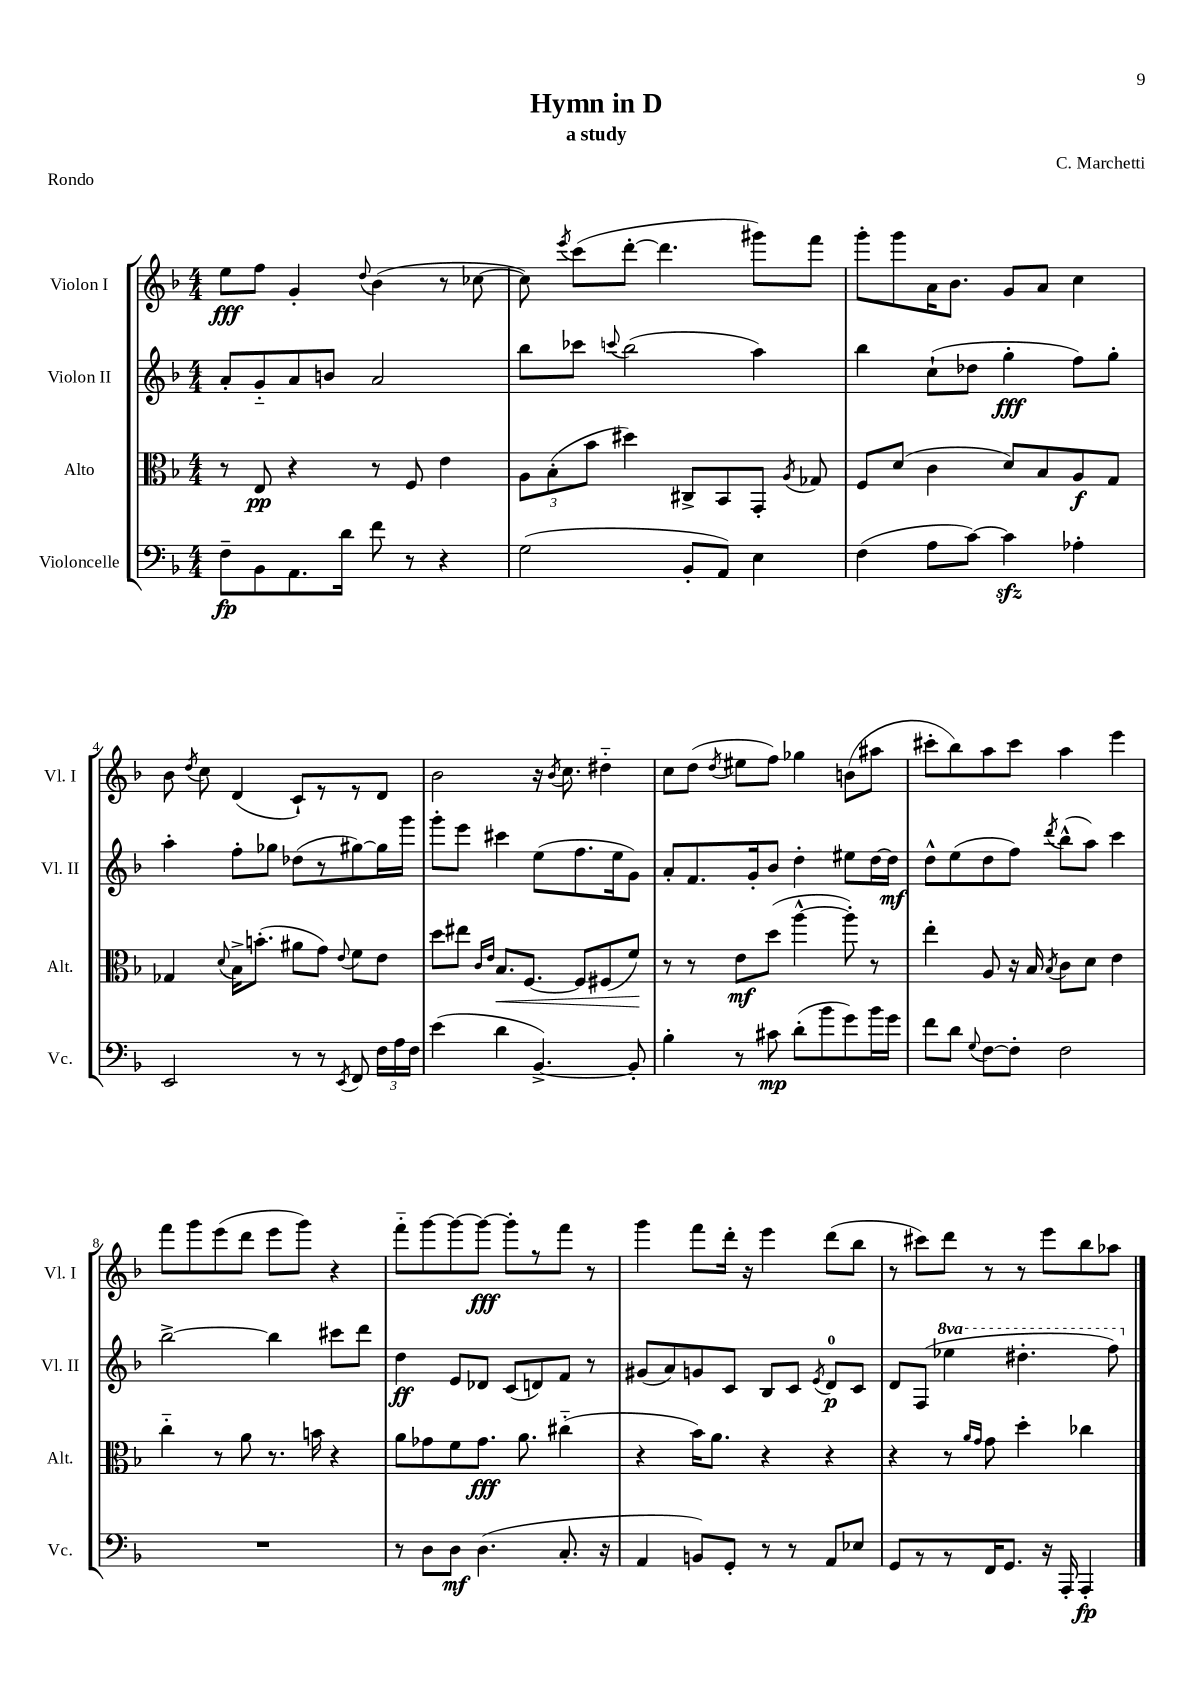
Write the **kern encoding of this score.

**kern	**dynam	**kern	**dynam	**kern	**dynam	**kern	**dynam
*part4	*part4	*part3	*part3	*part2	*part2	*part1	*part1
*staff4	*staff4	*staff3	*staff3	*staff2	*staff2	*staff1	*staff1
*I"Violoncelle	*	*I"Alto	*	*I"Violon II	*	*I"Violon I	*
*I'Vc.	*	*I'Alt.	*	*I'Vl. II	*	*I'Vl. I	*
*clefF4	*	*clefC3	*	*clefG2	*	*clefG2	*
*k[b-]	*	*k[b-]	*	*k[b-]	*	*k[b-]	*
*M4/4	*	*M4/4	*	*M4/4	*	*M4/4	*
=1	=1	=1	=1	=1	=1	=1	=1
8F~\L	fp	8r	.	8a'/L	.	8ee\L	fff
8BB-\	.	8E/	pp	8g/	.	8ff\J	.
8.AA\	.	4r	.	8a/	.	4g'/	.
.	.	.	.	8bn/J	.	.	.
16d\Jk	.	.	.	.	.	.	.
.	.	.	.	.	.	8qqdd/	.
8f\	.	8r	.	2a/	.	(4b-\	.
8r	.	8F/	.	.	.	.	.
4r	.	4e\	.	.	.	8r	.
.	.	.	.	.	.	[8cc-X\	.
=2	=2	=2	=2	=2	=2	=2	=2
(2G\	.	12A\L	.	8bb-\L	.	8cc-\])	.
.	.	(12B-'\	.	.	.	.	.
.	.	.	.	.	.	8qeee/	.
.	.	.	.	8ccc-X\J	.	(8ccc\L	.
.	.	12b-\J	.	.	.	.	.
.	.	.	.	8qqcccn/	.	.	.
.	.	4dd#X\)	.	(2bb-\	.	[8ddd'\J	.
.	.	.	.	.	.	4.ddd\]	.
8BB-'/L	.	8C#X^/L	.	.	.	.	.
8AA/J)	.	8BB-/	.	.	.	.	.
4E\	.	8GG'/J	.	4aa\)	.	8ggg#X\L)	.
.	.	8qA/	.	.	.	.	.
.	.	8G-X/	.	.	.	8fff\J	.
=3	=3	=3	=3	=3	=3	=3	=3
(4F\	.	8F/L	.	4bb-\	.	8ggg'\L	.
.	.	(8d/J	.	.	.	8ggg\	.
8A\L	.	4c\	.	(8cc`\L	.	16a\K	.
.	.	.	.	.	.	8.b-\J	.
[8c\J)	.	.	.	8dd-X\J	.	.	.
4czz\]	.	8d/L)	.	4gg'\	fff	8g/L	.
.	.	8B-/	.	.	.	8a/J	.
4A-X'\	.	8A/	f	8ff\L)	.	4cc\	.
.	.	8G/J	.	8gg'\J	.	.	.
!!LO:LB:g=z
=4	=4	=4	=4	=4	=4	=4	=4
2EE/	.	4G-X/	.	4aa'\	.	8b-\	.
.	.	.	.	.	.	8qdd/	.
.	.	.	.	.	.	8cc\	.
.	.	8qqd/	.	.	.	.	.
.	.	16B-^\KL	.	8ff'\L	.	(4d/	.
.	.	(8.bn'\J	.	.	.	.	.
.	.	.	.	8gg-X\J	.	.	.
8r	.	8a#X\L	.	(8dd-X\L	.	8c`/L)	.
8r	.	8g\J)	.	8r	.	8r	.
8qEE/	.	8qqe/	.	.	.	.	.
8FF/	.	8f\L	.	[8gg#X\)	.	8r	.
24F\LL	.	8e\J	.	16gg#\L]	.	8d/J	.
24A\	.	.	.	.	.	.	.
.	.	.	.	16ggg\JJ	.	.	.
24F\JJ	.	.	.	.	.	.	.
=5	=5	=5	=5	=5	=5	=5	=5
(4e\	.	8dd\L	.	8ggg'\L	.	2b-\	.
.	.	8ee#X\J	.	8eee\J	.	.	.
.	.	16qqc/LL	.	.	.	.	.
.	.	16qqe/JJ	.	.	.	.	.
!	!	!	!LO:HP:b	!	!	!	!
4d\	.	8.B-/L	<	4ccc#X\	.	.	.
.	.	[8.F/J	.	.	.	.	.
[4.BB-^/)	.	.	.	(8ee\L	.	16r	.
.	.	.	.	.	.	8qb-/	.
.	.	.	.	.	.	8.cc\	.
.	.	8F/L]	.	8.ff\	.	.	.
.	.	(8F#X/	.	.	.	4dd#X\	.
.	.	.	.	16ee\k	.	.	.
8BB-'/]	.	8f/J)	.	8g\J)	.	.	.
.	.	.	[	.	.	.	.
=6	=6	=6	=6	=6	=6	=6	=6
4B-'\	.	8r	.	8a'/L	.	8cc\L	.
.	.	8r	.	8.f/	.	(8dd\J	.
.	.	.	.	.	.	8qdd/	.
8r	.	8e\L	mf	.	.	8ee#X\L	.
.	.	.	.	16g'/k	.	.	.
8c#X\	mp	(8dd\J	.	8b-/J	.	8ff\J)	.
(8d'\L	.	[4aa^^\	.	4dd'\	.	4gg-X\	.
8b-\	.	.	.	.	.	.	.
8g\)	.	8aa'\])	.	8ee#X\L	.	(8bn\L	.
16b-\L	.	8r	.	[16dd\L	.	8aa#X\J	.
16g\JJ	.	.	.	16dd\JJ]	mf	.	.
=7	=7	=7	=7	=7	=7	=7	=7
8f\L	.	4ee'\	.	8dd^^\L	.	8ccc#X'\L	.
8d\J	.	.	.	(8ee\	.	8bb-\)	.
8qqG/	.	.	.	.	.	.	.
[8F\L	.	8A/	.	8dd\	.	8aa\	.
8F'\J]	.	16r	.	8ff\J)	.	8ccc#\J	.
.	.	16B-/	.	.	.	.	.
.	.	8qB-/	.	8qddd/	.	.	.
2F\	.	8c\L	.	(8bb-^^\L	.	4aa\	.
.	.	8d\J	.	8aa\J)	.	.	.
.	.	4e\	.	4ccc\	.	4eee\	.
!!LO:LB:g=z
=8	=8	=8	=8	=8	=8	=8	=8
1r	.	4cc\	.	[2bb-^\	.	8fff\L	.
.	.	.	.	.	.	8ggg\	.
.	.	8r	.	.	.	(8eee\	.
.	.	8a\	.	.	.	8ddd\J	.
.	.	8.r	.	4bb-\]	.	8eee\L	.
.	.	.	.	.	.	8ggg\J)	.
.	.	16bn\	.	.	.	.	.
.	.	4r	.	8ccc#X\L	.	4r	.
.	.	.	.	8ddd\J	.	.	.
=9	=9	=9	=9	=9	=9	=9	=9
8r	.	8a\L	.	4dd\	ff	8fff\L	.
8D\L	.	8g-X\	.	.	.	[8ggg\	.
8D\J	mf	8f\	.	8e/L	.	8ggg\_	.
(4.D\	.	8.g-\J	fff	8d-X/J	.	8ggg\J_	fff
.	.	.	.	(8c/L	.	8ggg'\L]	.
.	.	8.a\	.	.	.	.	.
.	.	.	.	8dn/)	.	8r	.
8.C'/	.	(4cc#X\	.	8f/J	.	8fff\J	.
.	.	.	.	8r	.	8r	.
16r	.	.	.	.	.	.	.
=10	=10	=10	=10	=10	=10	=10	=10
4AA/	.	4r	.	(8g#X/L	.	4ggg\	.
.	.	.	.	8a/)	.	.	.
8BBn/L)	.	16b-\KL)	.	8gn/	.	8fff\L	.
.	.	8.a\J	.	.	.	.	.
8GG'/J	.	.	.	8c/J	.	16ddd'\Jk	.
.	.	.	.	.	.	16r	.
8r	.	4r	.	8B-/L	.	4eee\	.
8r	.	.	.	8c/J	.	.	.
.	.	.	.	8qe/	.	.	.
8AA/L	.	4r	.	8d/L	p	(8ddd\L	.
8E-X/J	.	.	.	8c/J	.	8bb-\J	.
=11	=11	=11	=11	=11	=11	=11	=11
8GG/L	.	4r	.	8d/L	.	8r	.
8r	.	.	.	(8F/J	.	8ccc#X\L)	.
*	*	*	*	*8va	*	*	*
8r	.	8r	.	4eee-X\	.	8ddd\J	.
.	.	16qqa/LL	.	.	.	.	.
.	.	16qqg/JJ	.	.	.	.	.
16FF/K	.	8g\	.	.	.	8r	.
8.GG/J	.	.	.	.	.	.	.
.	.	4dd'\	.	4.ddd#X'\	.	8r	.
16r	.	.	.	.	.	8eee\L	.
16AAA'/	.	.	.	.	.	.	.
4AAA'/	fp	4cc-X\	.	.	.	8bb-\	.
.	.	.	.	8fff\)	.	8aa-X\J	.
*	*	*	*	*X8va	*	*	*
==	==	==	==	==	==	==	==
*-	*-	*-	*-	*-	*-	*-	*-
